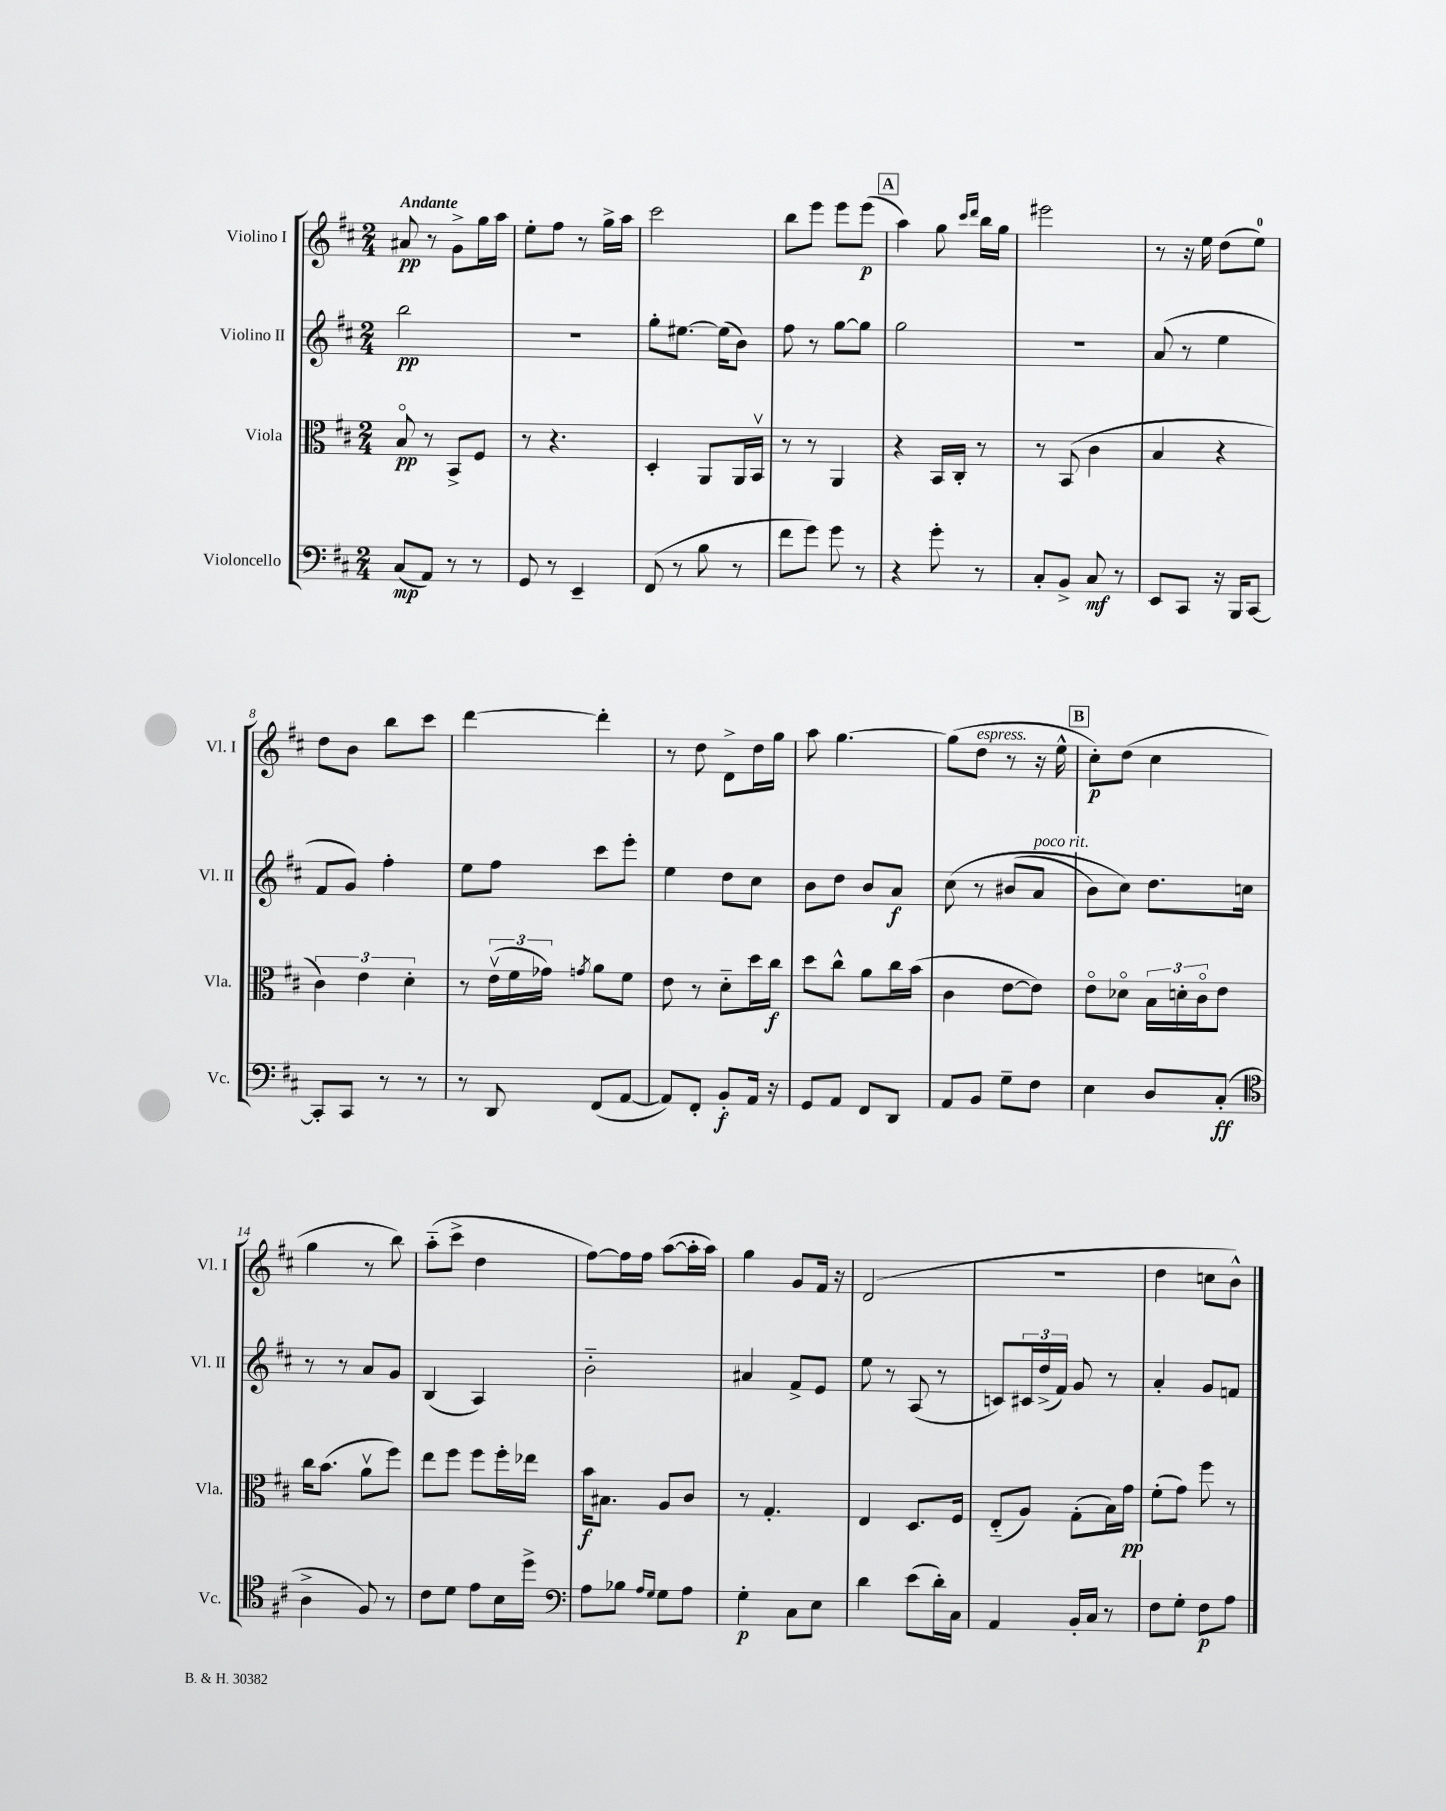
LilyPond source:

<<
\new StaffGroup <<
\new Staff = "s0" \with { instrumentName = "Violino I" shortInstrumentName = "Vl. I" } {
    \clef treble \key d \major \numericTimeSignature \time 2/4 \tempo "Andante"
    ais'8\pp r8 g'8-> g''16 a''16 |
    e''8-. fis''8 r8 g''16-> a''16 |
    cis'''2 |
    b''8 e'''8 e'''8 e'''8\p( |
    \mark \markup { \box "A" } a''4) g''8 \grace { cis'''16 d'''16 } b''16 g''16 |
    eis'''2 |
    r8 r16 e''16 d''8( e''8-0) |
    d''8 b'8 b''8 cis'''8 |
    d'''4~ d'''4-. |
    r8 d''8 d'8-> d''16 g''16 |
    a''8 g''4.~ |
    g''8( d''8^\markup { \italic "espress." } r8 r16 e''16-^ |
    \mark \markup { \box "B" } cis''8-.\p) d''8( cis''4 |
    g''4 r8 b''8) |
    a''8-_( cis'''8-> d''4 |
    fis''8~) fis''16 fis''16 a''8~( a''16-. a''16) |
    g''4 g'8 fis'16 r16 |
    d'2( |
    R2 |
    d''4 c''8 b'8-^) \bar "|." |
}
\new Staff = "s1" \with { instrumentName = "Violino II" shortInstrumentName = "Vl. II" } {
    \clef treble \key d \major \numericTimeSignature \time 2/4
    b''2\pp |
    R2 |
    g''8-. eis''8.~ eis''16( b'8) |
    fis''8 r8 g''8~ g''8 |
    \mark \markup { \box "A" } g''2 |
    R2 |
    a'8( r8 e''4 |
    fis'8 g'8) fis''4-. |
    e''8 fis''8 cis'''8 e'''8-. |
    e''4 d''8 cis''8 |
    b'8 d''8 b'8 a'8\f |
    cis''8\( r8 bis'8( a'8^\markup { \italic "poco rit." } |
    \mark \markup { \box "B" } b'8) cis''8\) d''8. c''16 |
    r8 r8 a'8 g'8 |
    b4( a4) |
    b'2-_ |
    ais'4 fis'8-> e'8 |
    e''8 r8 a8( r8 |
    c'8) \tuplet 3/2 { cis'16 d''16->( fis'16) } g'8 r8 |
    a'4-. g'8 f'8 \bar "|." |
}
\new Staff = "s2" \with { instrumentName = "Viola" shortInstrumentName = "Vla." } {
    \clef alto \key d \major \numericTimeSignature \time 2/4
    b8\flageolet\pp r8 b,8-> fis8 |
    r8 r4. |
    d4-. a,8 a,16 b,16\upbow |
    r8 r8 a,4 |
    \mark \markup { \box "A" } r4 b,16 cis16-. r8 |
    r8 b,8( cis'4 |
    b4 r4 |
    \tuplet 3/2 { cis'4) e'4 d'4-. } |
    r8 \tuplet 3/2 { e'16\upbow( fis'16 ges'16) } \acciaccatura { g'8 } a'8 fis'8 |
    e'8 r8 d'8-_ d''16 cis''16\f |
    d''8 cis''8-^ a'8 cis''16 b'16( |
    cis'4 e'8~ e'8) |
    \mark \markup { \box "B" } e'8\flageolet des'8\flageolet \tuplet 3/2 { b16 d'16-. cis'16\flageolet } e'8 |
    cis''16 b'8.( a'8\upbow fis''8) |
    e''8 fis''8 fis''8 fis''16-. ees''16 |
    b'16\f bis8. a8 cis'8 |
    r8 g4.-. |
    e4 d8. fis16 |
    e8-_( a8) g8-.( b16) g'16\pp |
    fis'8-.( g'8) fis''8 r8 \bar "|." |
}
\new Staff = "s3" \with { instrumentName = "Violoncello" shortInstrumentName = "Vc." } {
    \clef bass \key d \major \numericTimeSignature \time 2/4
    cis8\mp( a,8) r8 r8 |
    g,8 r8 e,4-- |
    fis,8( r8 b8 r8 |
    fis'8 g'8) g'8 r8 |
    \mark \markup { \box "A" } r4 g'8-. r8 |
    cis8-. b,8-> cis8\mf r8 |
    e,8 cis,8 r16 b,,16 cis,8~ |
    cis,8-. cis,8 r8 r8 |
    r8 d,8 fis,8( a,8~ |
    a,8) fis,8-. b,8-.\f a,16 r16 |
    g,8 a,8 fis,8 d,8 |
    a,8 b,8 g8-- fis8 |
    \mark \markup { \box "B" } e4 d8 cis8-.\ff( |
    \clef tenor a4-> fis8) r8 |
    cis'8 d'8 e'8 b16 d''16-> |
    \clef bass a8 bes8 \grace { a16 g16 } g8 a8 |
    g4-.\p cis8 e8 |
    d'4 e'8( d'16-.) cis16 |
    a,4 b,16-. cis16 r8 |
    fis8 g8-. fis8\p a8 \bar "|." |
}
>>
>>
